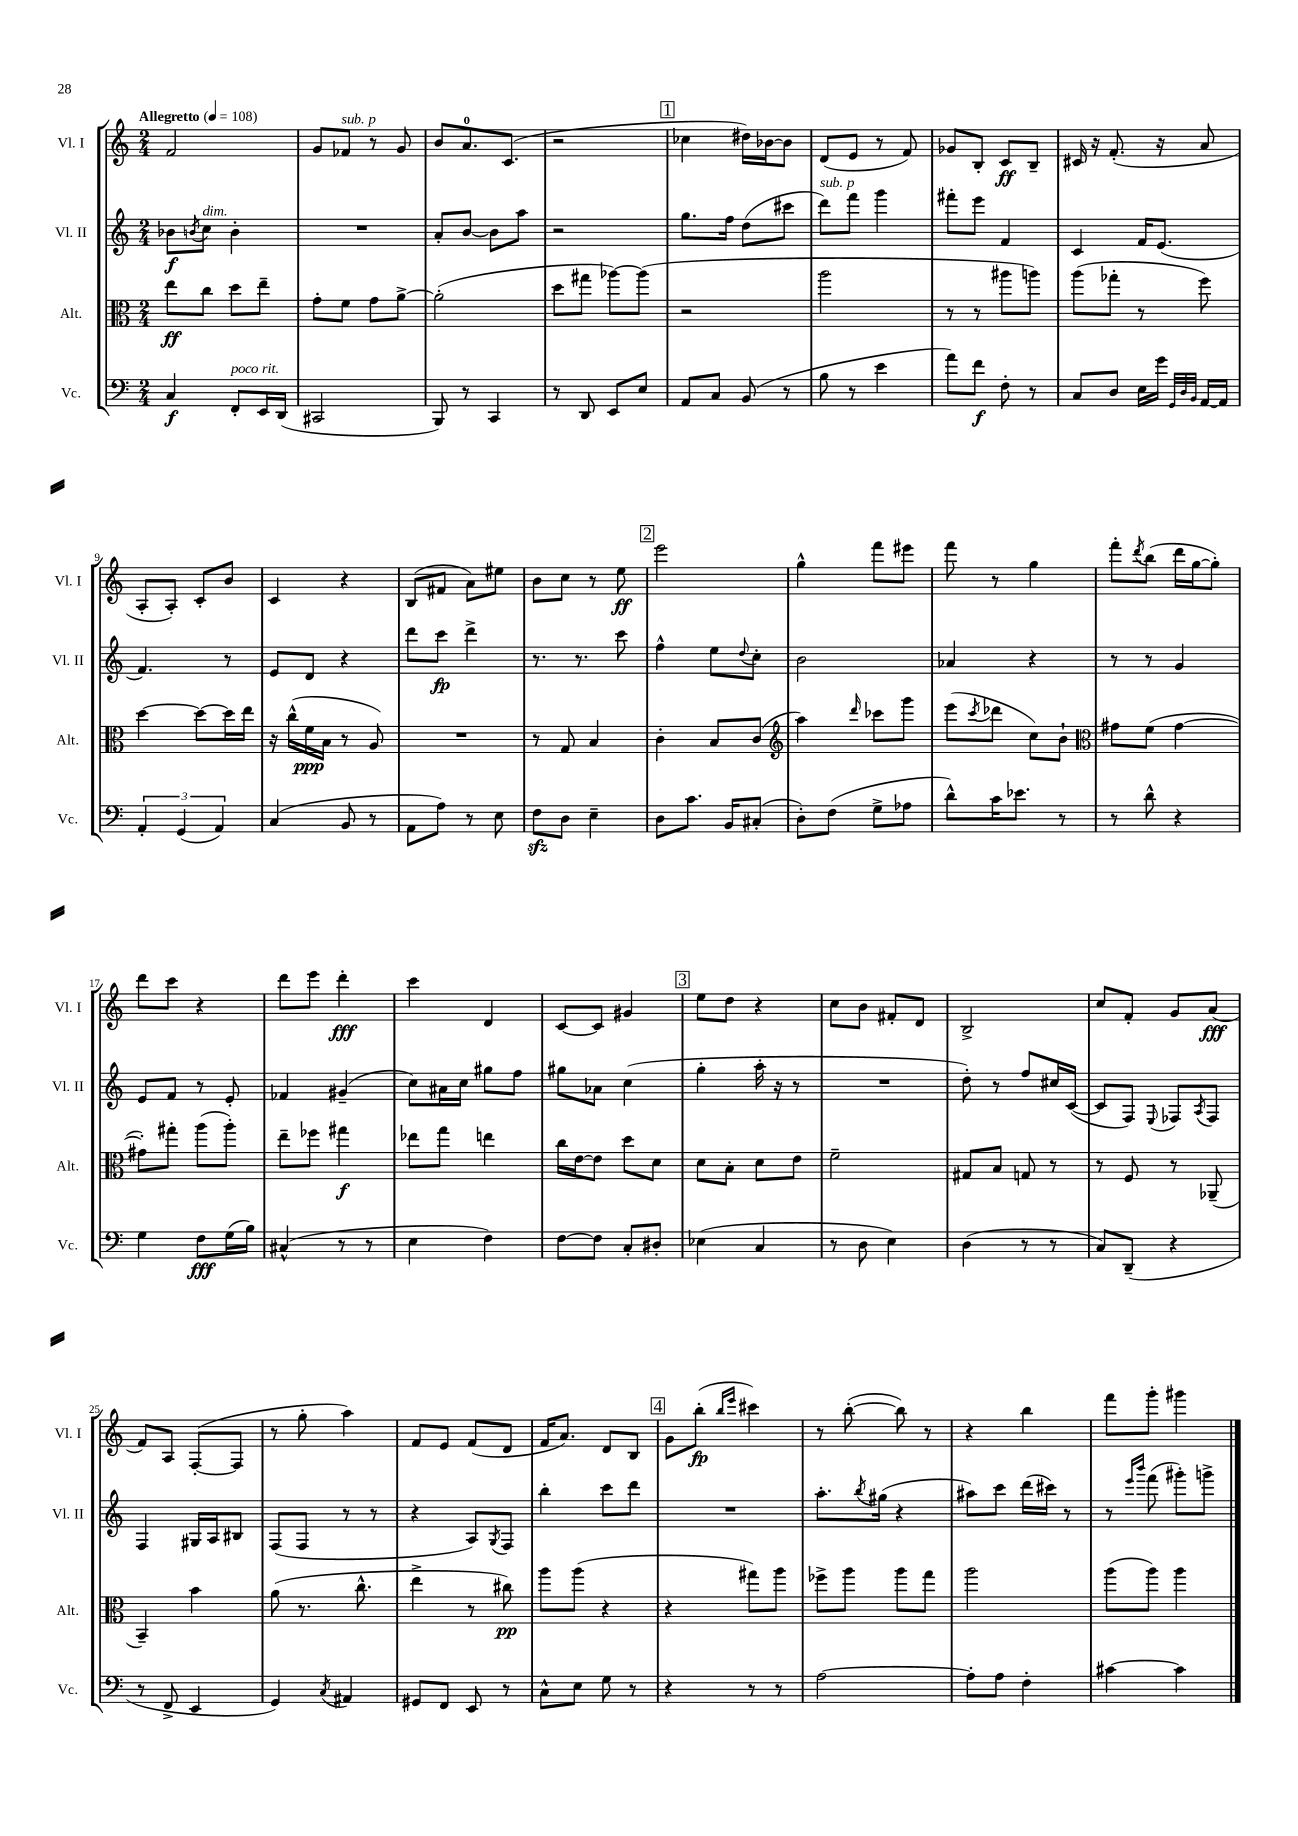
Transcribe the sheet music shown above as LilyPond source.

<<
\new StaffGroup <<
\new Staff = "s0" \with { instrumentName = "Vl. I" shortInstrumentName = "Vl. I" } {
    \clef treble \key c \major \numericTimeSignature \time 2/4 \tempo "Allegretto" 4 = 108
    f'2 |
    g'8 fes'8^\markup { \italic "sub. p" } r8 g'8 |
    b'8 a'8.-0 c'8.( |
    r2 |
    \mark \markup { \box "1" } ces''4 dis''16) bes'16~ bes'8 |
    d'8( e'8 r8 f'8) |
    ges'8 b8-. c'8\ff b8-- |
    cis'16 r16 f'8.-.( r16 a'8 |
    a8-. a8-.) c'8-. b'8 |
    c'4 r4 |
    b8( fis'8 a'8) eis''8 |
    b'8 c''8 r8 e''8\ff |
    \mark \markup { \box "2" } e'''2 |
    g''4-^ f'''8 eis'''8 |
    f'''8 r8 g''4 |
    f'''8-. \acciaccatura { d'''8 } b''8( d'''16 g''16~ g''8-.) |
    d'''8 c'''8 r4 |
    d'''8 e'''8 d'''4-.\fff |
    c'''4 d'4 |
    c'8~ c'8 gis'4 |
    \mark \markup { \box "3" } e''8 d''8 r4 |
    c''8 b'8 fis'8-. d'8 |
    b2-> |
    c''8 f'8-. g'8 a'8\fff( |
    f'8) a8 f8~-.( f8 |
    r8 g''8-. a''4) |
    f'8 e'8 f'8( d'8 |
    f'16 a'8.) d'8 b8 |
    \mark \markup { \box "4" } g'8 b''8-.\fp( \grace { b''16 e'''16 } cis'''4) |
    r8 b''8~-.( b''8) r8 |
    r4 b''4 |
    f'''8 g'''8-. gis'''4 \bar "|." |
}
\new Staff = "s1" \with { instrumentName = "Vl. II" shortInstrumentName = "Vl. II" } {
    \clef treble \key c \major \numericTimeSignature \time 2/4
    bes'8\f \acciaccatura { b'8 } c''8^\markup { \italic "dim." } b'4-. |
    R2 |
    a'8-. b'8~ b'8 a''8 |
    r2 |
    \mark \markup { \box "1" } g''8. f''16 d''8( cis'''8 |
    d'''8^\markup { \italic "sub. p" }) f'''8 g'''4 |
    fis'''8-. e'''8 f'4 |
    c'4 f'16 e'8.( |
    f'4.) r8 |
    e'8 d'8 r4 |
    d'''8 c'''8\fp d'''4-> |
    r8. r8. c'''8 |
    \mark \markup { \box "2" } f''4-^ e''8 \appoggiatura { d''8 } c''8-. |
    b'2 |
    aes'4 r4 |
    r8 r8 g'4 |
    e'8 f'8 r8 e'8-. |
    fes'4 gis'4--( |
    c''8) ais'16 c''16 gis''8 f''8 |
    gis''8 aes'8 c''4( |
    \mark \markup { \box "3" } g''4-. a''16-. r16 r8 |
    R2 |
    d''8-.) r8 f''8 cis''16 c'16~( |
    c'8 f8) \appoggiatura { e8 } fes8 \acciaccatura { a8 } fes8 |
    f4 gis16 a16 bis8 |
    f8( f8 r8 r8 |
    r4 a8) \acciaccatura { g8 } f8 |
    b''4-. c'''8 d'''8 |
    \mark \markup { \box "4" } R2 |
    a''8.-. \acciaccatura { b''8 } gis''16( r4 |
    ais''8) c'''8 d'''16( cis'''16) r8 |
    r8 \grace { e'''16 b'''16 } f'''8( gis'''8-.) g'''8-> \bar "|." |
}
\new Staff = "s2" \with { instrumentName = "Alt." shortInstrumentName = "Alt." } {
    \clef alto \key c \major \numericTimeSignature \time 2/4
    e''8\ff c''8 d''8 e''8-- |
    g'8-. f'8 g'8 a'8~-> |
    a'2-.( |
    d''8 gis''8 aes''8~) aes''8( |
    \mark \markup { \box "1" } r2 |
    a''2 |
    r8 r8 ais''8 a''8) |
    a''8( ges''8-. r8 f''8) |
    d''4~ d''8~ d''16 e''16 |
    r16 c''16-^( f'16\ppp b16 r8 a8) |
    R2 |
    r8 g8 b4 |
    \mark \markup { \box "2" } c'4-. b8 c'8( |
    \clef treble a''4) \grace { d'''16 } ces'''8 g'''8 |
    e'''8( \acciaccatura { c'''8 } des'''8 c''8) b'8-! |
    \clef alto gis'8 f'8( gis'4~ |
    gis'8-.) gis''8-. a''8( a''8-.) |
    e''8-- fes''8 gis''4\f |
    ees''8 g''8 e''4 |
    c''16 e'16~ e'8 d''8 d'8 |
    \mark \markup { \box "3" } d'8 b8-. d'8 e'8 |
    f'2-- |
    gis8 b8 g8 r8 |
    r8 f8 r8 aes,8--( |
    b,4--) b'4 |
    a'8( r8. c''8.-^ |
    e''4-> r8 cis''8\pp) |
    a''8 a''8( r4 |
    \mark \markup { \box "4" } r4 gis''8) a''8 |
    fes''8-> a''8 a''8 g''8 |
    a''2 |
    a''8( a''8) a''4 \bar "|." |
}
\new Staff = "s3" \with { instrumentName = "Vc." shortInstrumentName = "Vc." } {
    \clef bass \key c \major \numericTimeSignature \time 2/4
    c4\f f,8-.^\markup { \italic "poco rit." } e,16 d,16( |
    cis,2 |
    b,,8) r8 c,4 |
    r8 d,8 e,8 e8 |
    \mark \markup { \box "1" } a,8 c8 b,8( r8 |
    b8 r8 e'4 |
    a'8) f'8\f f8-. r8 |
    c8 d8 e16 g'16 \grace { g,32 d32 b,32 } a,16~ a,16 |
    \tuplet 3/2 { a,4-. g,4( a,4) } |
    c4( b,8 r8 |
    a,8 a8) r8 e8 |
    f8\sfz d8 e4-- |
    \mark \markup { \box "2" } d8 c'8. b,16 cis8-.( |
    d8-.) f8( g8-> aes8 |
    d'8-^) c'16 ees'8. r8 |
    r8 d'8-^ r4 |
    g4 f8\fff g16( b16) |
    cis4-^( r8 r8 |
    e4 f4) |
    f8~ f8 c8-. dis8-. |
    \mark \markup { \box "3" } ees4( c4 |
    r8 d8 e4) |
    d4( r8 r8 |
    c8) d,8--( r4 |
    r8 f,8-> e,4 |
    g,4) \acciaccatura { c8 } ais,4 |
    gis,8 f,8 e,8 r8 |
    c8-^ e8 g8 r8 |
    \mark \markup { \box "4" } r4 r8 r8 |
    a2~ |
    a8-. a8 f4-. |
    cis'4~ cis'4 \bar "|." |
}
>>
>>
